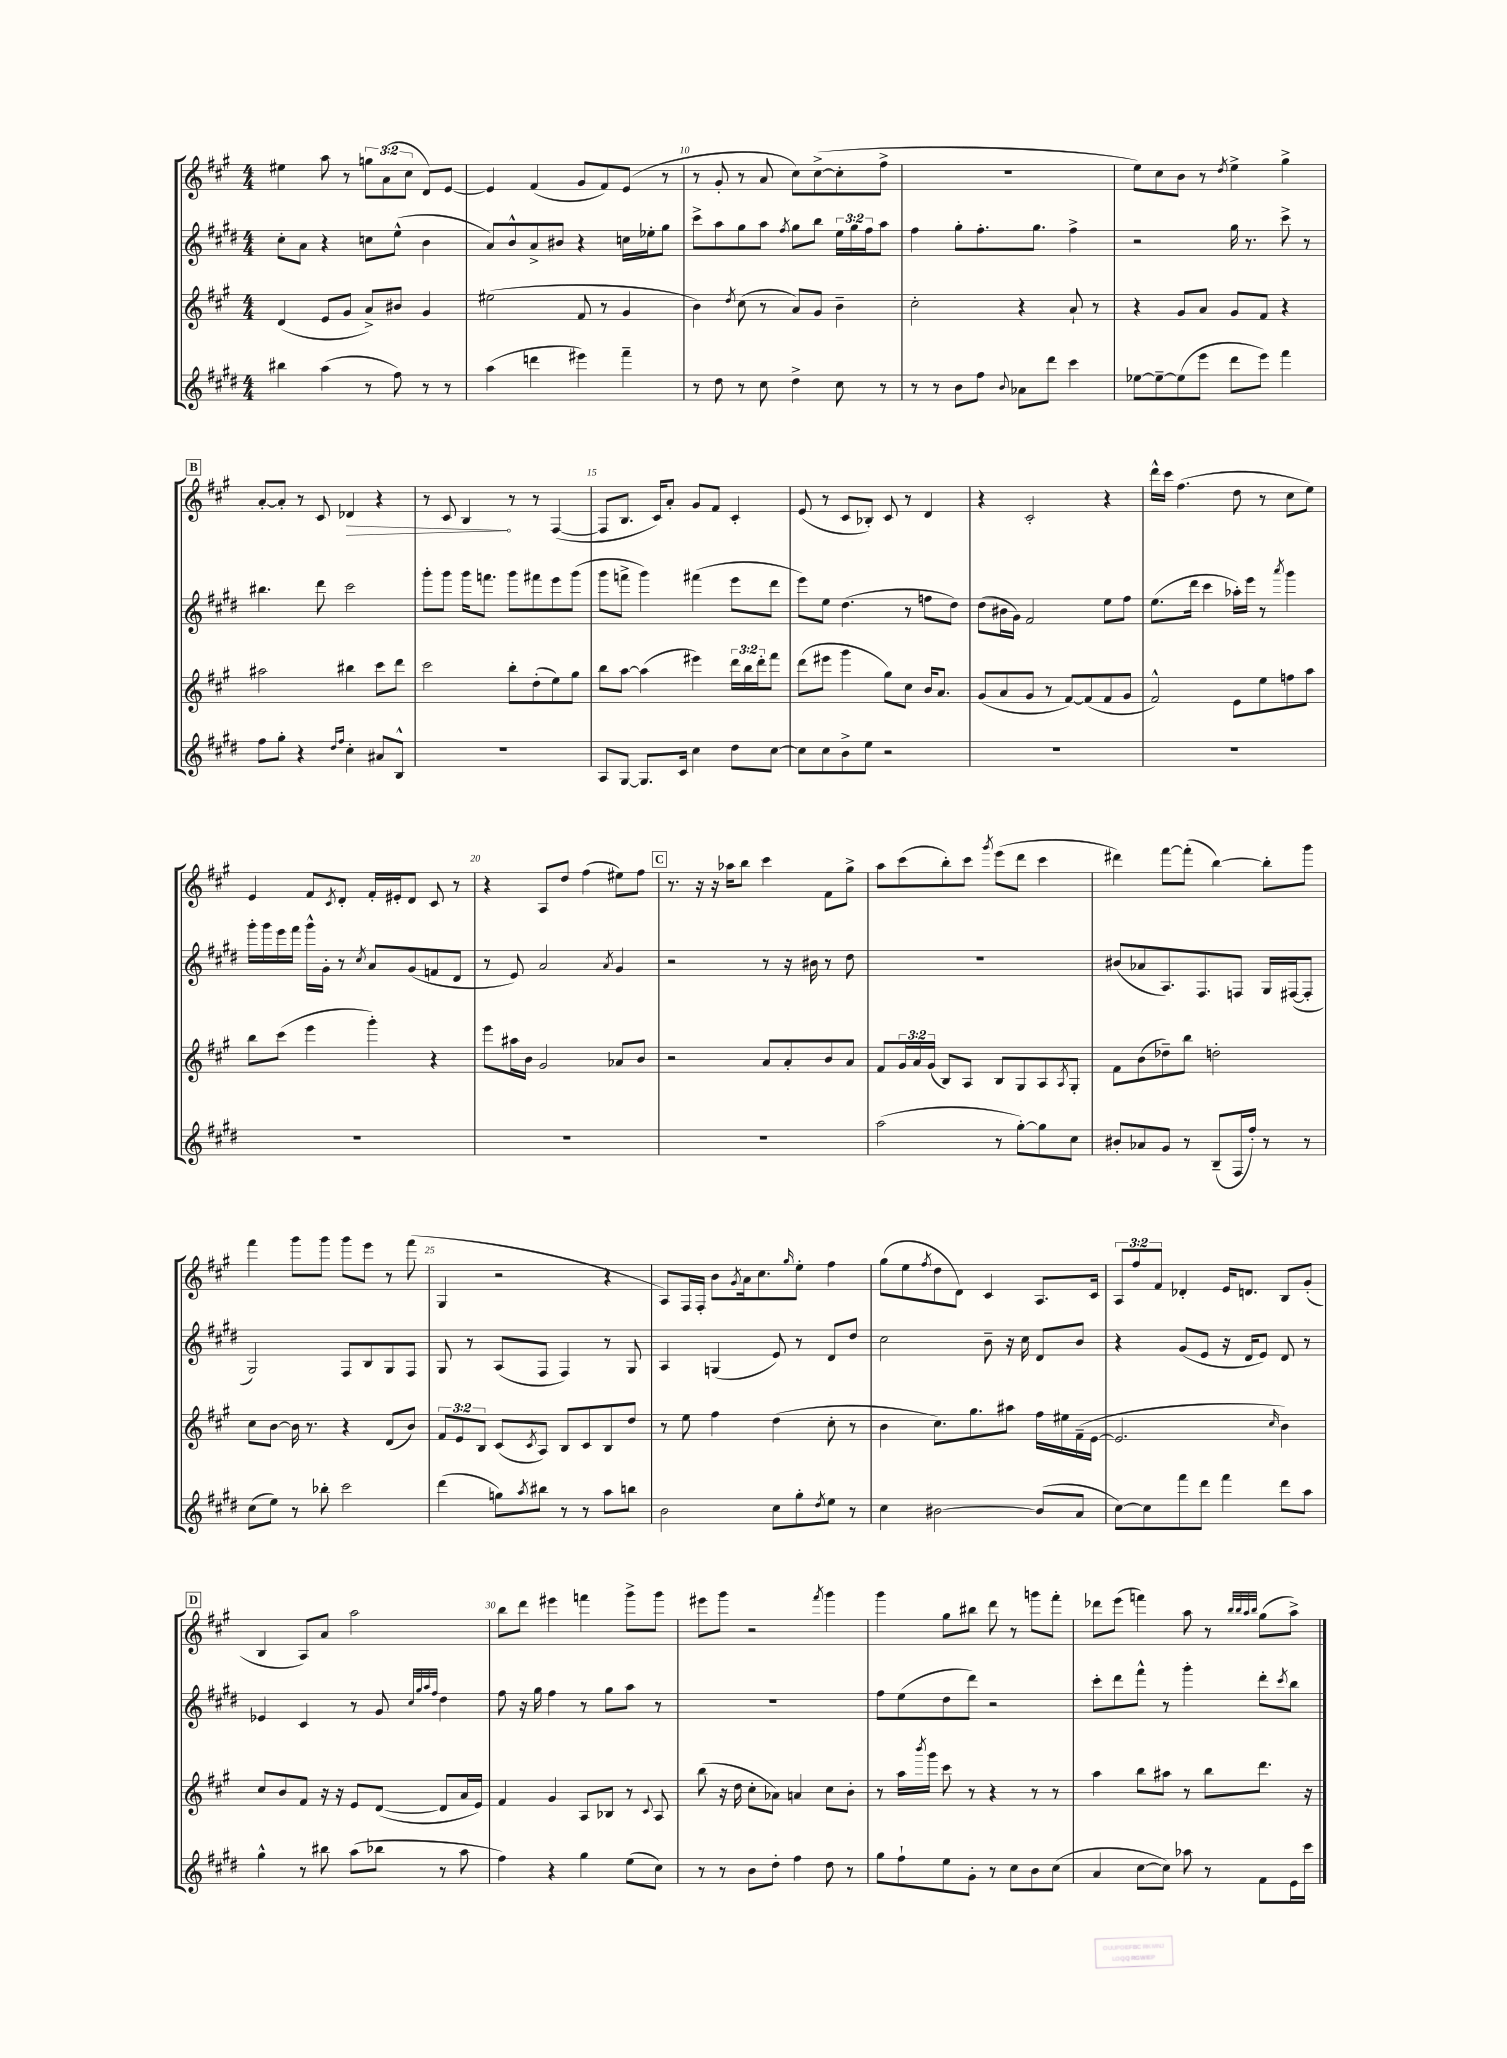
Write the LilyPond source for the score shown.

<<
\new StaffGroup <<
\new Staff = "s0" {
    \clef treble \key a \major \numericTimeSignature \time 4/4 \override Staff.TupletNumber.text = #tuplet-number::calc-fraction-text
    eis''4 a''8 r8 \tuplet 3/2 { g''8 a'8( cis''8 } d'8) e'8~ |
    e'4 fis'4( gis'8 fis'8) e'8( r8 |
    r8 gis'8-. r8 a'8 cis''8) cis''8~->( cis''8-. fis''8-> |
    R1 |
    e''8) cis''8 b'8 r8 \acciaccatura { d''8 } e''4-> gis''4-> |
    \mark \markup { \box "B" } a'8~-. a'8-. r8 cis'8 \once \override Hairpin.circled-tip = ##t des'4\> r4 |
    r8 cis'8 b4\! r8 r8 fis4~( |
    fis8 b8. cis'16) a'8-. gis'8 fis'8 cis'4-. |
    e'8( r8 cis'8 bes8-.) cis'8 r8 d'4 |
    r4 cis'2-. r4 |
    d'''16-^ cis'''16 fis''4.( d''8 r8 cis''8 e''8) |
    e'4 fis'8 \acciaccatura { cis'8 } d'8-. fis'16-. eis'16-. d'8 cis'8 r8 |
    r4 a8 d''8 fis''4( eis''8) fis''8 |
    \mark \markup { \box "C" } r8. r16 r16 aes''16 b''8 cis'''4 fis'8 gis''8-> |
    a''8 cis'''8( b''8-.) cis'''8 \acciaccatura { gis'''8 } e'''8( d'''8 cis'''4 |
    dis'''4) fis'''8~ fis'''8-.( b''4~) b''8-. gis'''8 |
    fis'''4 gis'''8 gis'''8 gis'''8 e'''8 r8 fis'''8( |
    gis4 r2 r4 |
    a8) fis16 fis16-. b'8 \acciaccatura { gis'8 } a'16 cis''8. \grace { gis''16 } e''8-. fis''4 |
    gis''8( e''8 \acciaccatura { fis''8 } d''8 d'8) cis'4 a8. cis'16 |
    \tuplet 3/2 { a8 fis''8 fis'8 } des'4-. e'16 d'8. b8 gis'8-.( |
    \mark \markup { \box "D" } b4 a8) a'8 a''2 |
    b''8 d'''8 eis'''4 f'''4 gis'''8-> gis'''8 |
    eis'''8 gis'''8 r2 \acciaccatura { fis'''8 } gis'''4 |
    gis'''4 gis''8 bis''8 d'''8 r8 g'''8 fis'''8-. |
    des'''8 e'''8( f'''4) a''8 r8 \grace { b''32 b''32 a''32 b''32 } gis''8( a''8->) \bar "|." |
}
\new Staff = "s1" {
    \clef treble \key e \major \numericTimeSignature \time 4/4 \override Staff.TupletNumber.text = #tuplet-number::calc-fraction-text
    cis''8-. a'8 r4 c''8 e''8-^( b'4 |
    a'8) b'8-^ a'8-> bis'8 r4 c''16 ees''16-. gis''8 |
    cis'''8-> a''8 gis''8 a''8 \acciaccatura { fis''8 } gis''8 b''8 \tuplet 3/2 { e''16 gis''16 fis''16 } a''8 |
    fis''4 gis''8-. fis''8.-. gis''8. fis''4-> |
    r2 gis''16 r8. cis'''8-> r8 |
    \mark \markup { \box "B" } bis''4. dis'''8 cis'''2 |
    gis'''8-. gis'''8 gis'''16 f'''8. gis'''8 fis'''8 e'''8 gis'''8( |
    gis'''8 f'''8-> gis'''4) fis'''4( e'''8 dis'''8 |
    e'''8) e''8 dis''4.( r8 f''8 dis''8) |
    dis''8( bis'16 gis'16) fis'2 e''8 fis''8 |
    e''8.( dis'''16 cis'''4 aes''16-.) e'''16 r8 \acciaccatura { a'''8 } gis'''4 |
    gis'''16-. gis'''16 e'''16 fis'''16 gis'''16-^ gis'16-. r8 \acciaccatura { cis''8 } a'8 gis'8( f'8 dis'8 |
    r8 e'8) a'2 \acciaccatura { a'8 } gis'4 |
    \mark \markup { \box "C" } r2 r8 r16 bis'16 r8 dis''8 |
    R1 |
    bis'8( aes'8 a8.) fis8. f8 gis16 fis16~( fis8-. |
    gis2) fis8 b8 gis8 fis8 |
    gis8 r8 a8( fis8 fis4) r8 gis8 |
    a4 g4( e'8) r8 dis'8 dis''8 |
    cis''2 b'8-- r16 cis''16 dis'8 b'8 |
    r4 gis'8( e'8 r16 dis'16 e'8) dis'8 r8 |
    \mark \markup { \box "D" } ees'4 cis'4 r8 gis'8 \grace { cis''32 gis''32 a''32 fis''32 } dis''4 |
    fis''8 r16 gis''16 fis''4 r8 gis''8 a''8 r8 |
    R1 |
    fis''8 e''8( dis''8 dis'''8) r2 |
    cis'''8-. dis'''8 fis'''8-^ r8 gis'''4-. dis'''8-. \acciaccatura { cis'''8 } b''8 \bar "|." |
}
\new Staff = "s2" {
    \clef treble \key a \major \numericTimeSignature \time 4/4 \override Staff.TupletNumber.text = #tuplet-number::calc-fraction-text
    d'4( e'8 gis'8 a'8->) bis'8 gis'4 |
    eis''2( fis'8 r8 gis'4 |
    b'4) \acciaccatura { d''8 } cis''8( r8 a'8) gis'8 b'4-- |
    cis''2-. r4 a'8-! r8 |
    r4 gis'8 a'8 gis'8 fis'8 r4 |
    \mark \markup { \box "B" } ais''2 bis''4 cis'''8 d'''8 |
    cis'''2 b''8-. d''8-.( e''8) gis''8 |
    b''8 a''8~ a''4( eis'''4) \tuplet 3/2 { d'''16 b''16 d'''16-. } fis'''8 |
    d'''8( eis'''8 gis'''4 gis''8) cis''8 b'16 a'8. |
    gis'8( a'8 gis'8 r8 fis'8~) fis'8( fis'8 gis'8 |
    fis'2-^) e'8 e''8 f''8 a''8 |
    b''8 cis'''8( e'''4 gis'''4-.) r4 |
    e'''8 ais''16 b'16 gis'2 aes'8 b'8 |
    \mark \markup { \box "C" } r2 a'8 a'8-. b'8 a'8 |
    fis'8 \tuplet 3/2 { gis'16 a'16 gis'16( } b8) a8 b8 gis8 a8 \acciaccatura { a8 } gis8-. |
    fis'8 b'8( des''8--) b''8 d''2-. |
    cis''8 b'8~ b'16 r8. r4 d'8( b'8) |
    \tuplet 3/2 { fis'8 e'8 b8 } cis'8( \acciaccatura { cis'8 } a8) b8 cis'8 b8 d''8 |
    r8 e''8 fis''4 d''4( cis''8-. r8 |
    b'4 cis''8.) gis''8. ais''8 fis''16 eis''16 fis'16--( e'16~ |
    e'2. \grace { cis''16 } b'4) |
    \mark \markup { \box "D" } cis''8 b'8 fis'8 r16 r16 e'8 d'8~( d'8 a'16 e'16) |
    fis'4 gis'4 a8 bes8 r8 \appoggiatura { cis'8 } a8 |
    b''8( r16 d''16 cis''8-. aes'8) a'4 cis''8 b'8-. |
    r8 a''16 \acciaccatura { b'''8 } gis'''16 cis'''8 r8 r4 r8 r8 |
    a''4 b''8 ais''8 r8 b''8 d'''8. r16 \bar "|." |
}
\new Staff = "s3" {
    \clef treble \key e \major \numericTimeSignature \time 4/4
    bis''4 a''4( r8 fis''8) r8 r8 |
    a''4( d'''4 eis'''4) fis'''4-- |
    r8 dis''8 r8 cis''8 dis''4-> cis''8 r8 |
    r8 r8 b'8 fis''8 \appoggiatura { b'8 } aes'8 dis'''8 cis'''4 |
    ees''8~ ees''8~-- ees''8( e'''8 dis'''8 e'''8) fis'''4 |
    \mark \markup { \box "B" } fis''8 gis''8-. r4 \grace { dis''16 fis''16 } cis''4-. ais'8 b8-^ |
    R1 |
    a8 gis8~ gis8. cis'16 cis''4 dis''8 cis''8~ |
    cis''8 cis''8 b'8-> e''8 r2 |
    R1 |
    R1 |
    R1 |
    R1 |
    \mark \markup { \box "C" } R1 |
    a''2( r8 gis''8~-.) gis''8 cis''8 |
    bis'8-. aes'8 gis'8 r8 b8--( fis16 fis''16-.) r8 r8 |
    cis''8( e''8) r8 bes''8-. cis'''2 |
    dis'''4( g''8) \acciaccatura { a''8 } bis''8 r8 r8 a''8 b''8 |
    b'2 cis''8 gis''8-. \acciaccatura { dis''8 } e''8 r8 |
    cis''4 bis'2~ bis'8( a'8 |
    cis''8~) cis''8 fis'''8 dis'''8 fis'''4 dis'''8 a''8 |
    \mark \markup { \box "D" } gis''4-^ r8 bis''8 a''8( bes''8 r8 a''8 |
    fis''4) r4 gis''4 e''8( cis''8) |
    r8 r8 b'8 dis''8-. fis''4 dis''8 r8 |
    gis''8 fis''8-! e''8 gis'8-. r8 cis''8 b'8 cis''8( |
    a'4 cis''8~ cis''8) aes''8 r8 fis'8 e'16 cis'''16 \bar "|." |
}
>>
>>
\layout { \context { \Score currentBarNumber = #8 \override BarNumber.break-visibility = ##(#f #t #t) barNumberVisibility = #(every-nth-bar-number-visible 5) } }
